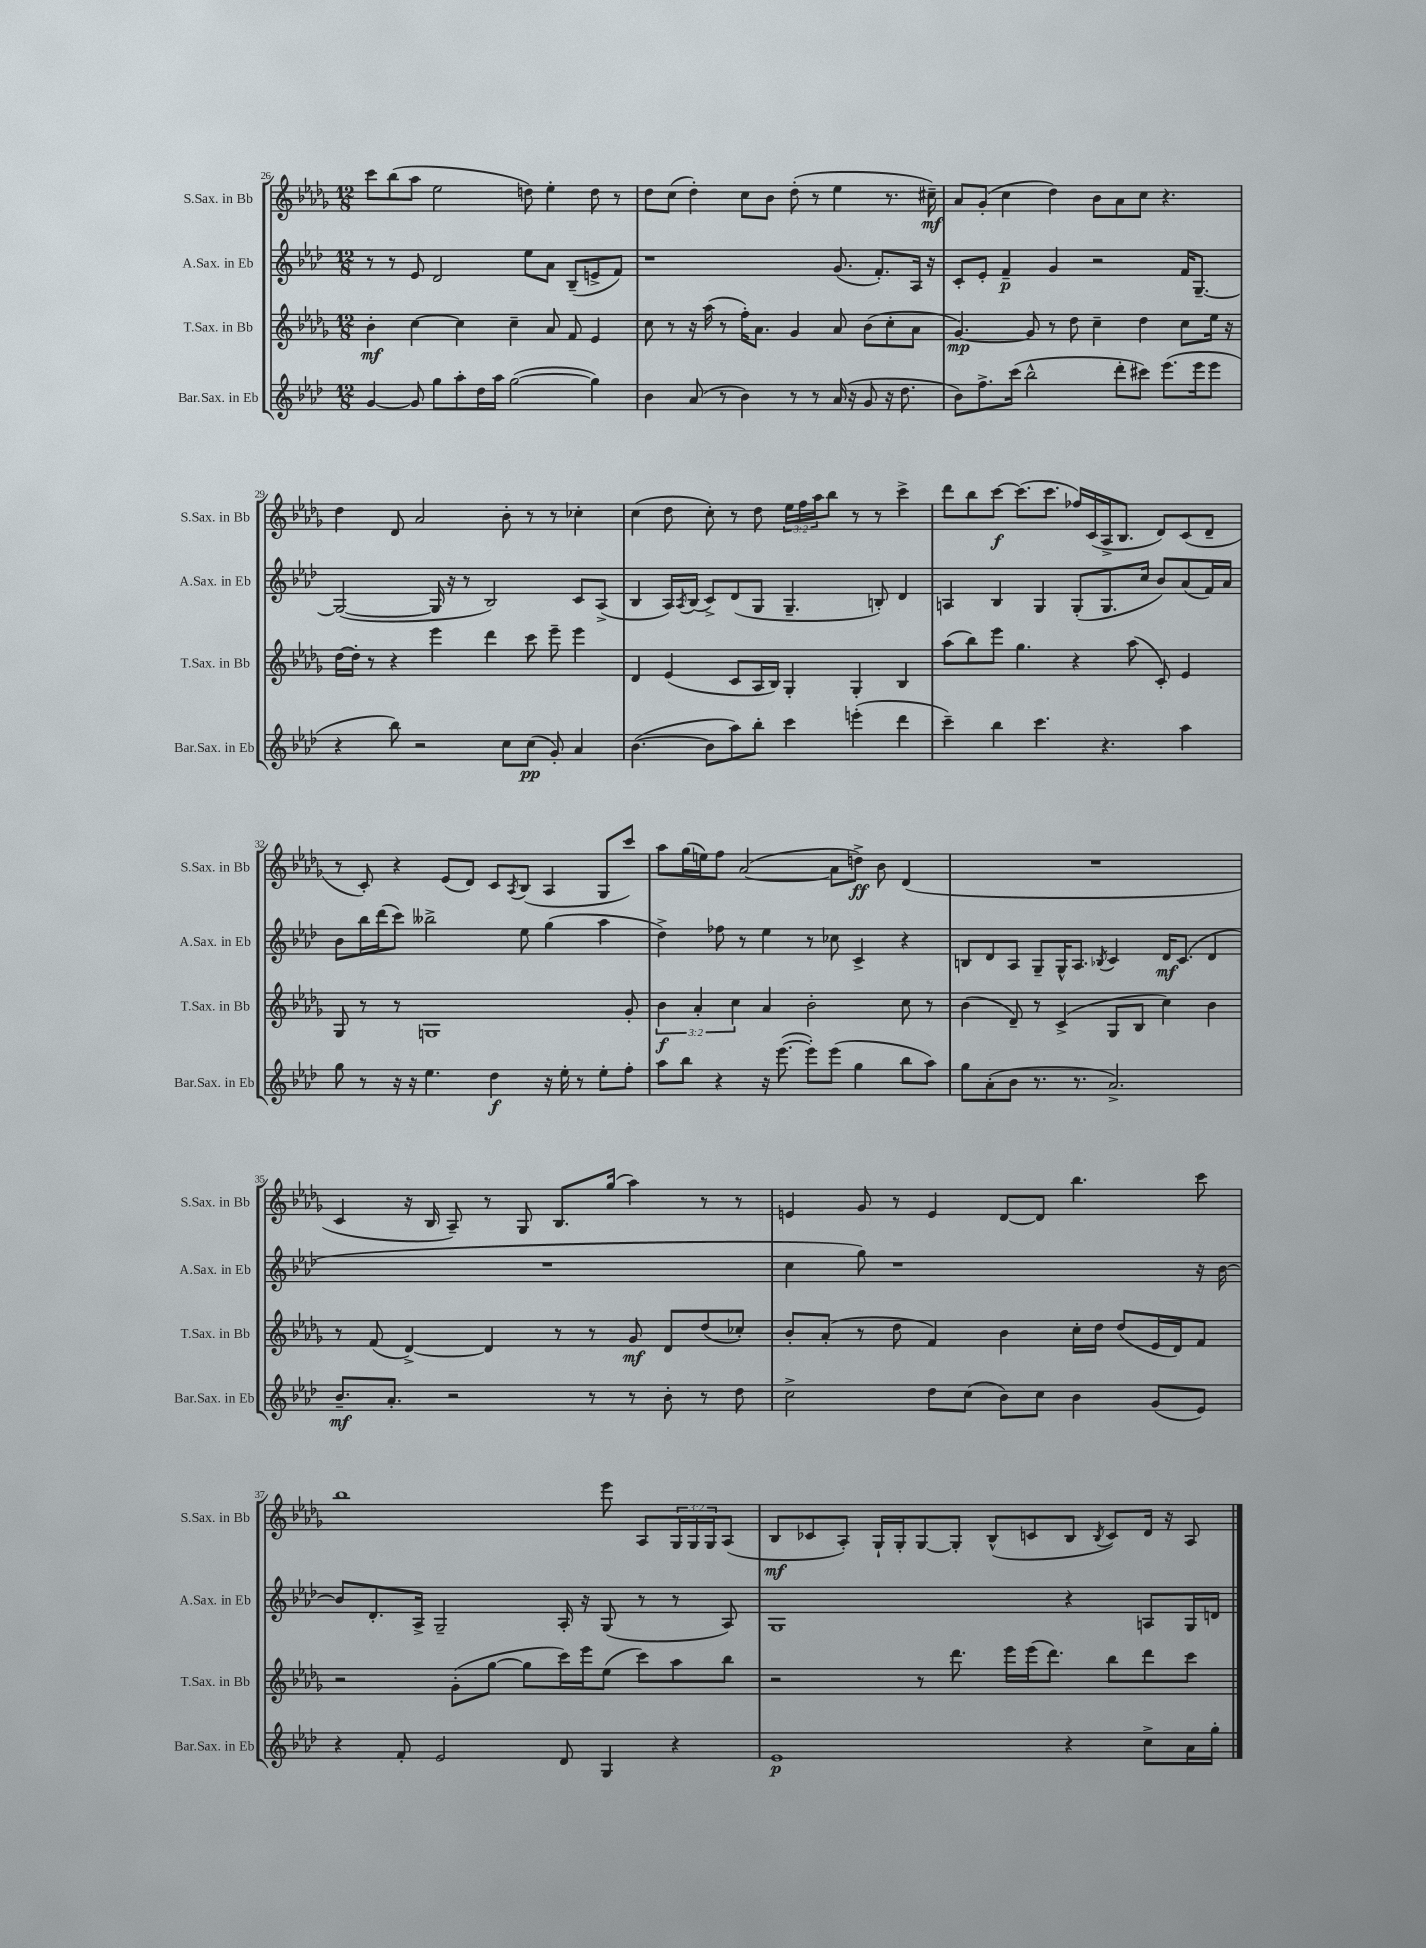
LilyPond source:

<<
\new StaffGroup <<
\new Staff = "s0" \with { instrumentName = "S.Sax. in Bb" shortInstrumentName = "S.Sax. in Bb" } {
    \clef treble \key des \major \numericTimeSignature \time 12/8 \override Staff.TupletNumber.text = #tuplet-number::calc-fraction-text
    c'''8 bes''8( aes''8 ees''2 d''8) ees''4-. d''8 r8 |
    des''8 c''8( des''4-.) c''8 bes'8 des''8-.( r8 ees''4 r8. cis''16--\mf) |
    aes'8 ges'8-.( c''4 des''4) bes'8 aes'8 c''8 r4. |
    des''4 des'8 aes'2 bes'8-. r8 r8 ces''4-. |
    c''4( des''8 c''8-.) r8 des''8 \tuplet 3/2 { ees''16 f''16 aes''16 } bes''8 r8 r8 c'''4-> |
    des'''8 bes''8 c'''8~\f c'''8.( c'''8. fes''16) c'16( aes16-> bes8. des'8) c'8( des'8-- |
    r8 c'8-.) r4 ees'8( des'8) c'8 \acciaccatura { aes8 } bes8( aes4 ges8 c'''8) |
    aes''8 ges''16( e''16) f''8 aes'2~( aes'8 d''8->\ff) bes'8 des'4( |
    R1. |
    c'4 r16 bes16 aes8--) r8 ges8 bes8. ges''16( aes''4) r8 r8 |
    e'4 ges'8 r8 e'4 des'8~ des'8 bes''4. c'''8 |
    bes''1 ees'''8 aes8 \tuplet 3/2 { ges16 ges16 ges16 } aes8( |
    bes8\mf ces'8 aes8-.) ges16-! ges16-. ges8~ ges8-. bes8-^( c'8 bes8 \acciaccatura { bes8 } c'8) des'16 r16 aes8 \bar "|." |
}
\new Staff = "s1" \with { instrumentName = "A.Sax. in Eb" shortInstrumentName = "A.Sax. in Eb" } {
    \clef treble \key aes \major \numericTimeSignature \time 12/8
    r8 r8 ees'8 des'2 ees''8 aes'8 bes8--( e'8-> f'8) |
    r1 g'8.( f'8.-.) aes16 r16 |
    c'8-. ees'8-. f'4--\p g'4 r2 f'16 g8.~-- |
    g2~( g16 r16 r8 bes2) c'8 aes8->( |
    bes4 aes16) \acciaccatura { aes8 } bes16( c'8->) des'8( g8 g4.-- b8-.) des'4 |
    a4 bes4 g4 g8-.( g8. c''16 bes'8) aes'8( f'16) aes'16 |
    bes'8 bes''16 des'''16( c'''8) beses''2-> ees''8 g''4( aes''4 |
    des''4->) fes''8 r8 ees''4 r8 ces''8 c'4-> r4 |
    b8 des'8 aes8 g8-- g16-^ aes8. \acciaccatura { bes8 } c'4 des'16\mf c'8.( des'4 |
    R1. |
    c''4 g''8) r1 r16 bes'16~ |
    bes'8 des'8.-. aes16-> g2-- aes16-. r16 g8( r8 r8 aes8) |
    g1 r4 a8 g16 d'16 \bar "|." |
}
\new Staff = "s2" \with { instrumentName = "T.Sax. in Bb" shortInstrumentName = "T.Sax. in Bb" } {
    \clef treble \key des \major \numericTimeSignature \time 12/8 \override Staff.TupletNumber.text = #tuplet-number::calc-fraction-text
    bes'4-.\mf c''4~ c''4 c''4-- aes'8 f'8 ees'4 |
    c''8 r8 r16 aes''16( r8 f''16-.) aes'8. ges'4 aes'8 bes'8( c''8-. aes'8 |
    ges'4.~\mp) ges'8 r8 des''8 c''4-- des''4 c''8 ees''16 r16 |
    des''16~ des''16-. r8 r4 ees'''4 des'''4 c'''8 ees'''8-- ees'''4 |
    des'4 ees'4( c'8 aes16 bes16) ges4-. ges4-. bes4 |
    aes''8( bes''8) ees'''8 ges''4. r4 aes''8( c'8-.) ees'4 |
    ges8 r8 r8 g1 ges'8-. |
    \tuplet 3/2 { bes'4\f aes'4-. c''4 } aes'4 bes'2-. c''8 r8 |
    bes'4( des'8--) r8 c'4->( ges8 bes8 c''4) bes'4 |
    r8 f'8( des'4~->) des'4 r8 r8 ges'8\mf des'8 des''8( ces''8-.) |
    bes'8-. aes'8-.( r8 des''8 f'4) bes'4 c''16-. des''16 des''8( ees'16 des'16) f'8 |
    r2 ges'8-.( ges''8~ ges''8 c'''16) ees'''16 ees''8( c'''8) aes''8 bes''8 |
    r2 r8 des'''8. ees'''16 ees'''16( des'''8.) bes''8 des'''8 c'''8 \bar "|." |
}
\new Staff = "s3" \with { instrumentName = "Bar.Sax. in Eb" shortInstrumentName = "Bar.Sax. in Eb" } {
    \clef treble \key aes \major \numericTimeSignature \time 12/8
    g'4~ g'8 g''8 aes''8-. des''16 aes''16 g''2~( g''4) |
    bes'4 aes'8( r8 bes'4) r8 r8 aes'16( r16 g'8 r16 des''8. |
    bes'8) f''8.-> c'''16( bes''2-^ des'''8-. cis'''8) ees'''8.( ees'''16 ees'''8 |
    r4 bes''8) r2 c''8 c''8\pp( g'8-.) aes'4 |
    bes'4.~( bes'8 aes''8) bes''8-. c'''4 e'''4-.( des'''4 |
    c'''4--) bes''4 c'''4. r4. aes''4 |
    g''8 r8 r16 r16 ees''4. des''4\f r16 ees''16-. r8 ees''8-. f''8-. |
    aes''8 bes''8 r4 r16 ees'''8.~( ees'''8-.) ees'''8( g''4 bes''8 aes''8) |
    g''8 aes'8-.( bes'8 r8. r8. aes'2.->) |
    bes'8.--\mf aes'8.-. r2 r8 r8 bes'8-. r8 des''8 |
    c''2-> des''8 c''8( bes'8) c''8 bes'4 g'8( ees'8) |
    r4 f'8-. ees'2 des'8 g4 r4 |
    ees'1\p r4 c''8-> aes'16 g''16-. \bar "|." |
}
>>
>>
\layout { \context { \Score currentBarNumber = #26 } }
